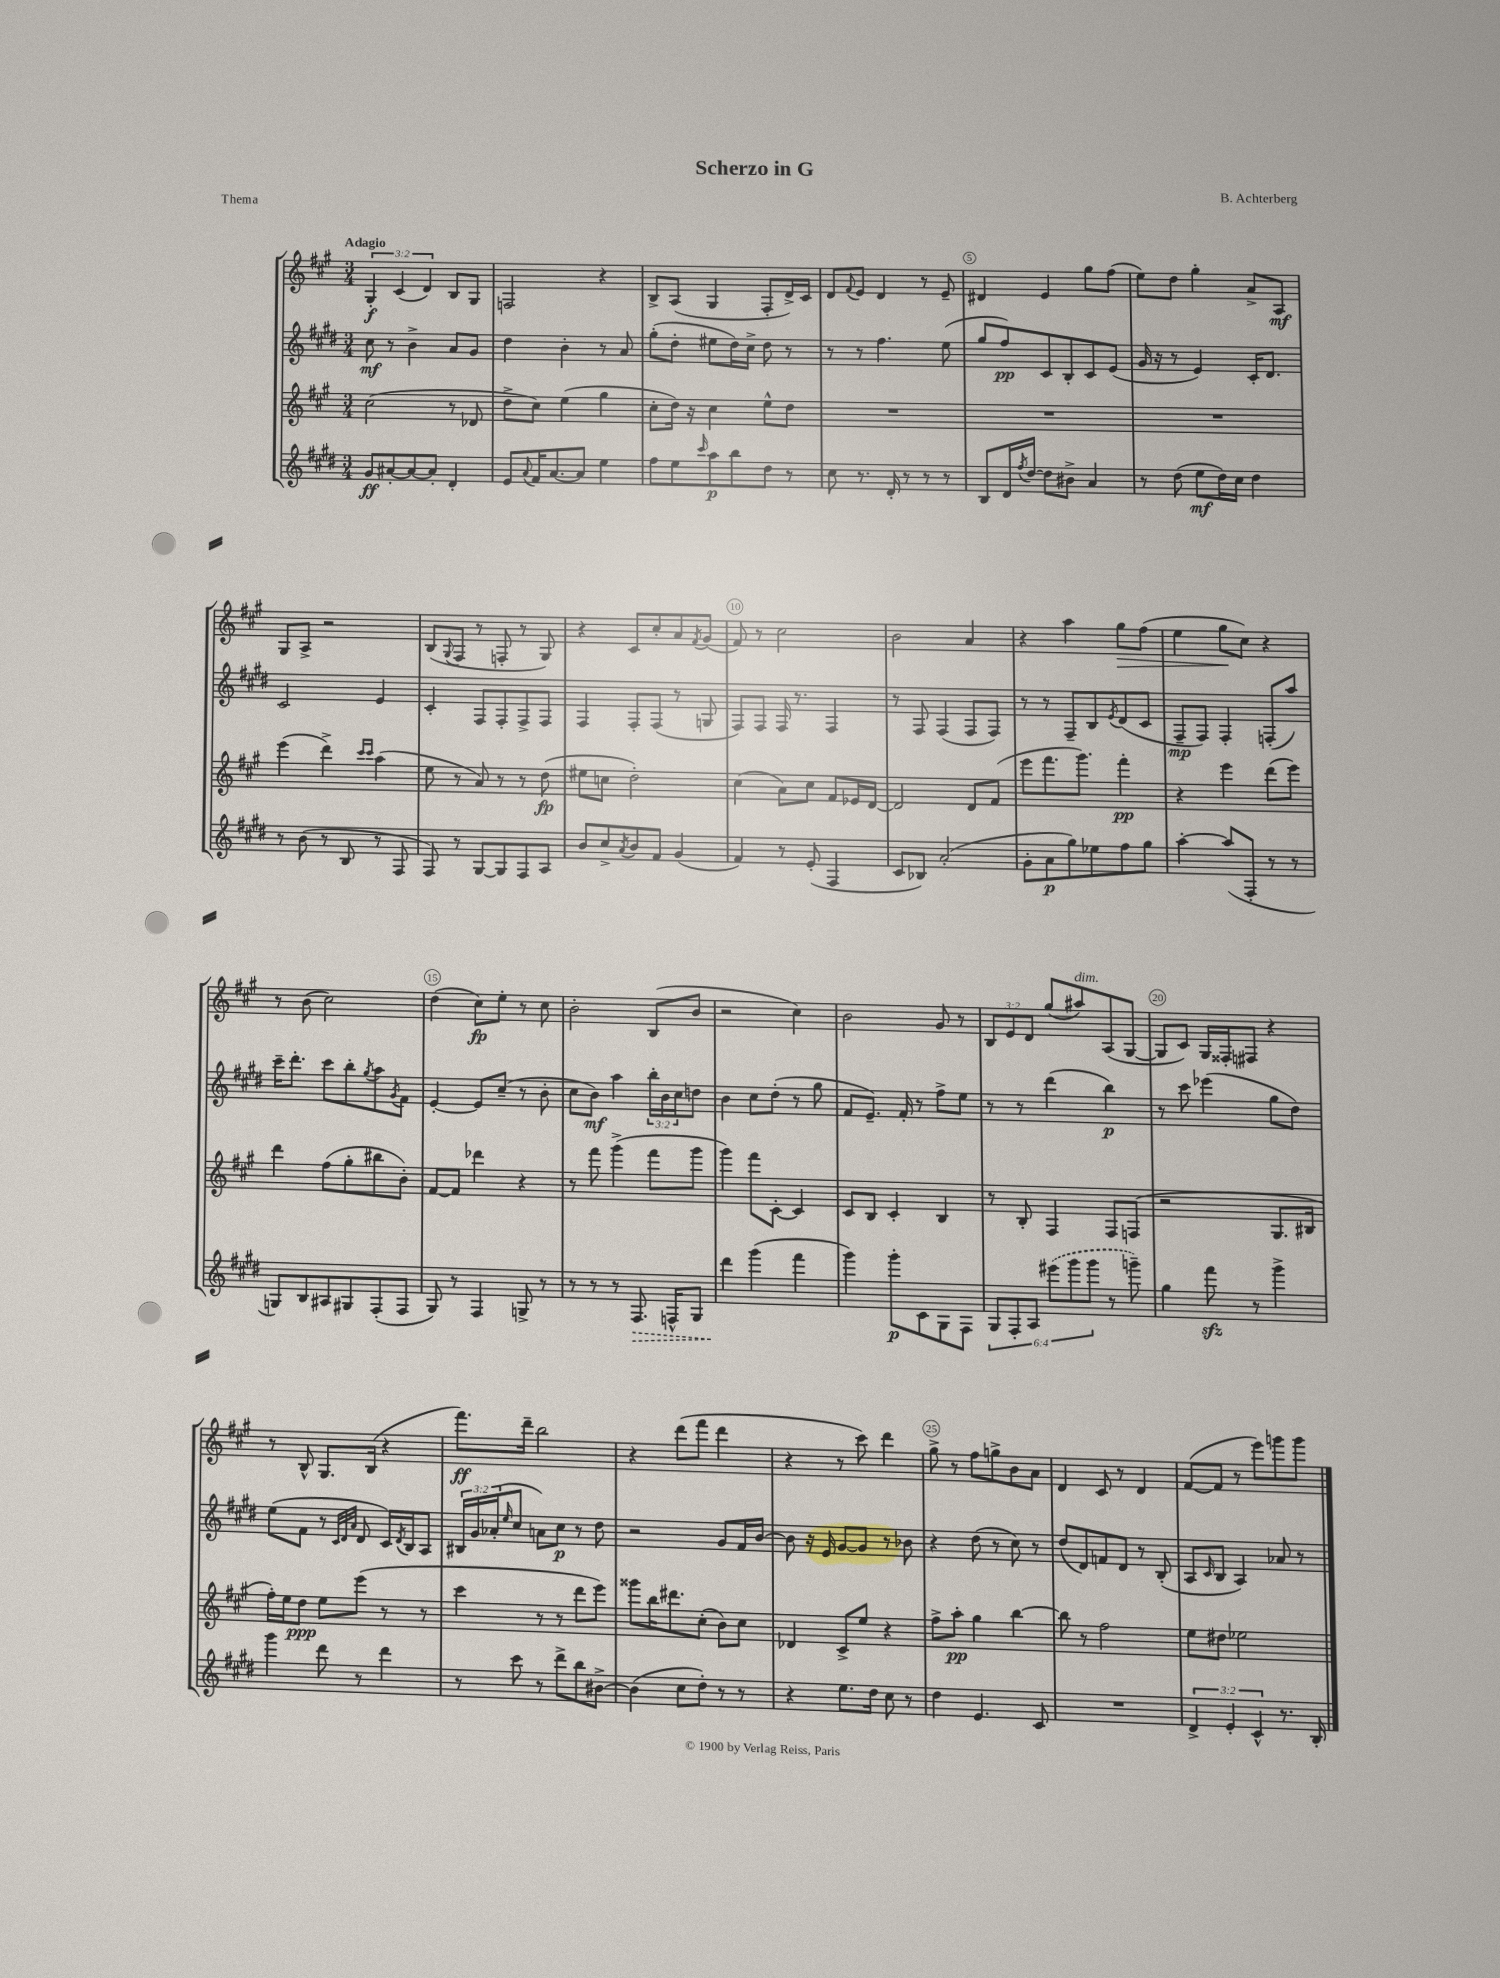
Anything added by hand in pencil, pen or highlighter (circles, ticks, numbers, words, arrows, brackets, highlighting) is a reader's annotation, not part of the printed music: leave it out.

**kern	**kern	**kern	**kern
*staff4	*staff3	*staff2	*staff1
*clefG2	*clefG2	*clefG2	*clefG2
*k[f#c#g#d#]	*k[f#c#g#]	*k[f#c#g#d#]	*k[f#c#g#]
*M3/4	*M3/4	*M3/4	*M3/4
8g#/L	(2cc#\	8cc#\	6G#'/
[8a#'/	.	8r	.
.	.	.	(6c#/
8a#/_	.	4b^\	.
.	.	.	6d/)
8a#'/]J	.	.	.
4d#'/	8r	8a/L	8B/L
.	8d-/	8g#/J	8G#/J
=	=	=	=
8e/L	8dd^\L	4dd#\	2F/
8qqa/	.	.	.
16f#/K	8cc#\J)	.	.
[8.a/	.	.	.
.	(4ee\	4b'\	.
8a/]J	.	.	.
4ee\	4gg#\	8r	4r
.	.	8a/	.
=	=	=	=
8ff#\L	8cc#'\L	(8gg#'\L	8B^/L
8ee\	16dd\Jk)	8dd#'\J	(8A/J
.	16r	.	.
16qqccc#/	.	.	.
8aa\	4cc#\	8ee#\L	4G#/
8bb\	.	16dd#\L)	.
.	.	16cc#^\JJ	.
8dd#\J	8ee^^\L	8dd#\	8F#'/L
8r	8dd\J	8r	16d^/L)
.	.	.	16c#/JJ
=	=	=	=
8cc#\	2.r	8r	8d/L
.	.	.	8qqf#/
8.r	.	8r	8e/J
.	.	4.ff#\	4d/
16d#'/	.	.	.
8r	.	.	.
8r	.	.	8r
8r	.	(8ee\	8e~/
=	=	=	=
8B/L	2.r	8gg#/L	4d#/
16d#/L	.	8ff#/)	.
8qff#/	.	.	.
[16dd#/JJ	.	.	.
8dd#\]L	.	8c#/	4e/
8b#^\J	.	8B'/	.
4a/	.	8c#/	8gg#\L
.	.	(8e/J	(8ff#\J
=	=	=	=
8r	2.r	16g#/	8ee\L)
.	.	16r	.
(8dd#\	.	8r	8dd\J
8ee\L	.	4e/)	4gg#'\
16dd#\L)	.	.	.
16cc#\JJ	.	.	.
4dd#\	.	16c#'/LK	8a^/L
.	.	8.d#/J	.
.	.	.	8A/J
=	=	=	=
8r	(4eee\	2c#/	8G#/L
(8b\	.	.	8A^/J
8r	4ddd^\)	.	2r
8B/	.	.	.
.	16qqccc#/LL	.	.
.	16qqccc#/JJ	.	.
8r	(4aa\	4e/	.
8F#/	.	.	.
=	=	=	=
8F#/)	8ee\	4c#'/	(8B/L
.	.	.	8qqG#/
8r	8r	.	8F#/J
[8G#/L	8a/)	8F#/L	8r
8G#/]	8r	8F#'/	8F'/
8F#/	8r	8F#^/	8r
8A/J	(8dd\	8F#/J	8G#/)
=	=	=	=
8b/L	8ee#\L	4F#/	4r
8cc#^/	8cc\J	.	.
8qa/	.	.	.
8b/	2dd'\)	8F#'/L	8c#/L
8f#/J	.	(8F#/J	8cc#'/
(4g#/	.	8r	8a/
.	.	.	8qf#/
.	.	8G/	(8g#/J
=	=	=	=
4f#/)	(4cc#\	8F#/L)	8f#/)
.	.	8F#/J	8r
8r	8a\L)	16F#/	2cc#\
.	.	8.r	.
(8e'/	8cc#\J	.	.
4F#/	8f#/L	4F#/	.
.	16e-/L	.	.
.	[16d/JJ	.	.
=	=	=	=
8c#/L	2d/]	8r	2b\
8B-/J)	.	8F#/	.
(2a'/	.	(4F#/	.
.	8d/L	8F#/L	4a/
.	(8f#/J	8F#/J)	.
=	=	=	=
8g#'\L	8eee\L	8r	4r
8a\	8.fff#\	8r	.
8gg#\)	.	8F#~/L	4aa\
.	8.ggg#\J)	.	.
8ee-\	.	8B/	.
.	.	8qe/	.
8ff#\	4fff#'\	(8d#/	8gg#\L
8gg#\J	.	8c#/J	(8ff#\J
=	=	=	=
[4aa'\	4r	8F#~/L	4ee\
.	.	8F#/J)	.
(8aa/]L	4eee\	4F#'/	8gg#\L
8F#'/J	.	.	8cc#\J)
8r	(8ddd\L	(8F'/L	4r
8r	8eee\J)	8aa/J)	.
=	=	=	=
8G/L)	4ddd\	16ccc#~\LK	8r
.	.	8.ddd#'\J	.
8B/	.	.	(8b\
8A#/	(8ff#\L	8ccc#\L	2cc#\)
8G#/	8gg#'\	8bb'\	.
.	.	8qgg#/	.
(8F#'/	8bb#\	8aa\	.
.	.	8qg#/	.
8F#/J	8b'\J)	8f#\J	.
=	=	=	=
8G#/)	[8f#/L	[4e'/	(4dd\
8r	8f#/]J	.	.
4F#/	4ddd-\	8e/]L	8cc#\L)
.	.	(8cc#~/J	8ee'\J
8G^/	4r	8r	8r
8r	.	8b'\	8cc#\
=	=	=	=
8r	8r	8cc#\L	2b'\
8r	8fff#\	8b\J)	.
8r	(4ggg#^\	4aa\	.
8.F#/	.	.	.
.	8fff#\L	24bb'\LL	(8B/L
.	.	24b\	.
16F^^/LK	.	.	.
.	.	24cc#\J	.
8G#/J	8ggg#\J	8dd\J	8b/J
=	=	=	=
4ddd#\	4ggg#\)	4b\	2r
(4ggg#\	8fff#\L	8cc#\L	.
.	[8c#'\J	(8dd#'\J	.
4fff#\	4c#/]	8r	4cc#\)
.	.	8gg#\	.
=	=	=	=
4ggg#\)	8c#/L	8f#/L	2b\
.	8B/J	8.e~/J)	.
8ggg#'\L	4c#'/	.	.
.	.	16f#'/	.
8c#\	.	8r	.
8G#\	4B/	8ff#^\L	8g#/
8F#\J	.	8ee\J	8r
=	=	=	=
12G#/L	8r	8r	12B/L
12F#'/	.	.	12e/
.	8B'/	8r	.
12A/J	.	.	12d/J
(12eee#\L	4F#/	(4ddd#\	(8gg#/L
12ggg#\	.	.	.
.	.	.	8aa#/)
12ggg#\J	.	.	.
8r	8F#/L	4bb\)	(8A/
8ggg~\)	(8F/J	.	[8G#/J
=	=	=	=
4gg#\	2r	8r	8G#/]L
.	.	8ccc#\	8c#/J)
8fff#\	.	(4eee-\	16G#/LL
.	.	.	16F##'/J
8r	.	.	8F#/J
4ggg#^\	8.G#/L	8gg#\L	4r
.	.	8dd#\J)	.
.	16B#/Jk	.	.
=	=	=	=
4ggg#\	16ff#'\LL)	(8ee\L	8r
.	16ee\J	.	.
.	8dd\J	8f#\J	8B^^/
8ddd#\	8ee\L	8r	8.G#/L
.	.	32qqc#/LLL	.
.	.	32qqd#/	.
.	.	32qqa/JJJ	.
8r	(8eee\J	8d#/	.
.	.	.	(16B/Jk
4ddd#\	8r	16c#/LL)	4r
.	.	8qd#/	.
.	.	16B/J	.
.	8r	8A/J	.
=	=	=	=
8r	4ccc#\	24B#/LL	8.fff#\L)
.	.	24g#/	.
.	.	(24a-'/J	.
.	.	16qqee/	.
8ccc#\	.	8cc#/J	.
.	.	.	16ddd~\Jk
8r	8r	8a\L)	2bb\
8ddd#^\L	8r	8cc#\J	.
8bb\	8ddd\L	8r	.
[8b#^\J	8eee\J)	8dd#\	.
=	=	=	=
(4b#\]	8ggg##\L	2r	4r
.	16bb\K	.	.
.	8.ddd#\	.	.
8cc#\L	.	.	(8ddd\L
8dd#'\J)	(8cc#'\J	.	8fff#\J
8r	8b\L)	8g#/L	4ddd\
8r	8cc#\J	16f#/L	.
.	.	[16b/JJ	.
=	=	=	=
4r	4d-/	8b\]	4r
.	.	16r	.
.	.	16e/	.
8.ee\L	8c#^/L	[8g#/L	8r
.	8ee/J	8g#/]J	8ccc#\)
16dd#\Jk	.	.	.
8cc#\	4r	8r	4ddd\
8r	.	8b-\	.
=	=	=	=
4dd#\	8ff#^\L	4r	8gg#^\
.	8aa'\J	.	8r
4.e/	4gg#\	(8dd#\	8ff#\L
.	.	8r	8gg^\
.	[4bb\	8cc#\)	8b\
8c#/	.	8r	8a\J
=	=	=	=
2.r	8bb\]	(8dd#/L	4d/
.	8r	8d#/)	.
.	2ff#\	8f/	8c#/
.	.	8d#/J	8r
.	.	8r	4d/
.	.	(8B'/	.
=	=	=	=
6d#^/	8ee\L	8A/L	([8f#/L
.	.	16qqc#/	.
.	8dd#\J	8B/J	8f#/]J
6e'/	.	.	.
.	2ee-\	4A/)	8r
6c#^^/	.	.	.
.	.	.	8eee\L)
8.r	.	8a-/	8ggg\
.	.	8r	8ggg\J
16B'/	.	.	.
==	==	==	==
*-	*-	*-	*-
